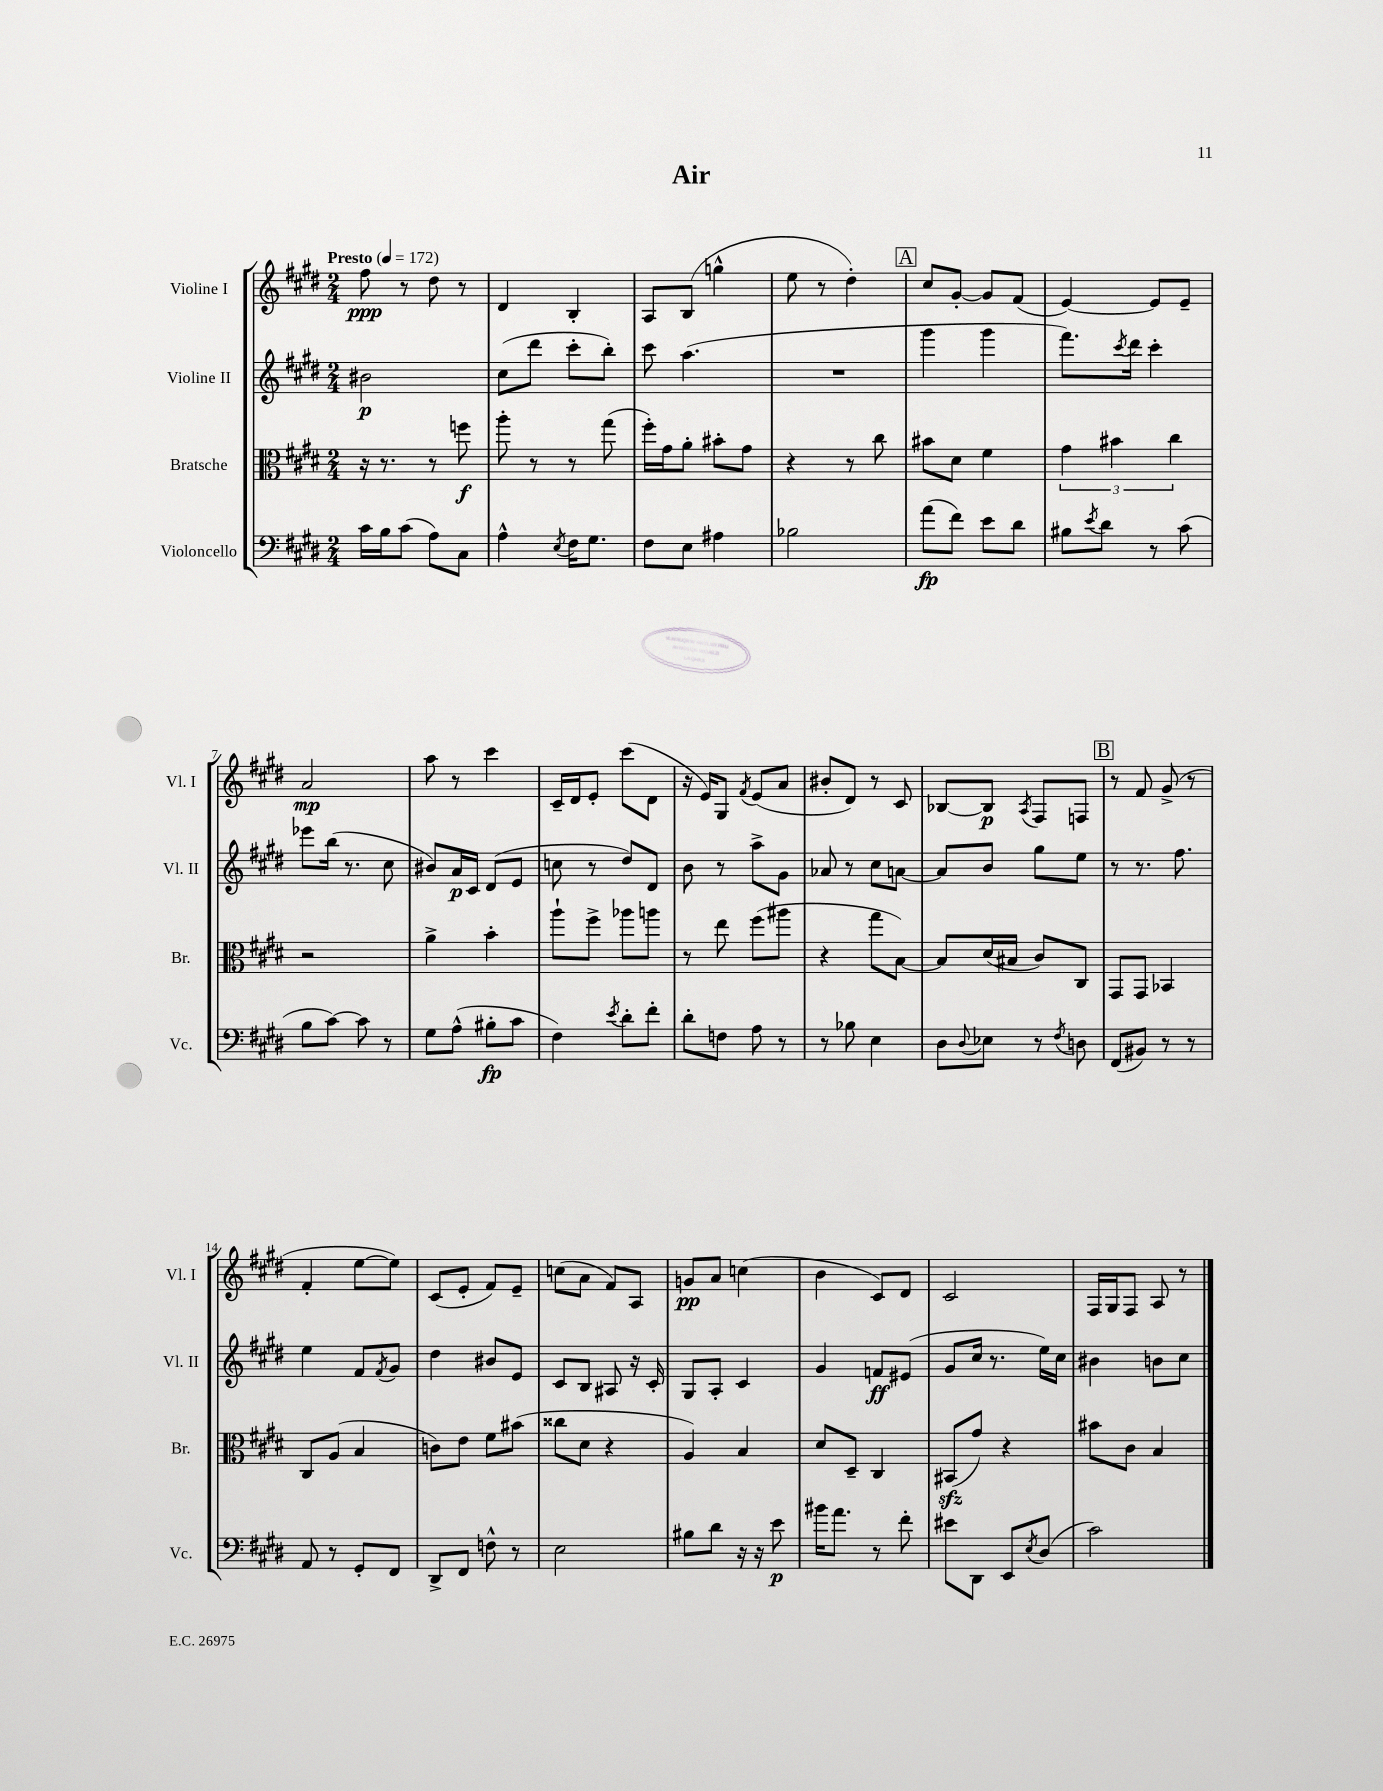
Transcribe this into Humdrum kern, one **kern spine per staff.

**kern	**kern	**kern	**kern
*staff4	*staff3	*staff2	*staff1
*clefF4	*clefC3	*clefG2	*clefG2
*k[f#c#g#d#]	*k[f#c#g#d#]	*k[f#c#g#d#]	*k[f#c#g#d#]
*M2/4	*M2/4	*M2/4	*M2/4
*MM172	*MM172	*MM172	*MM172
16c#	16r	2b#	8ff#
16B	8.r	.	.
(8c#	.	.	8r
8A)	8r	.	8dd#
8C#	8ff	.	8r
=	=	=	=
4A^^	8aa'	(8cc#	4d#
.	8r	8ddd#	.
8qE	.	.	.
16F#	8r	8ccc#'	4B'
8.G#	.	.	.
.	(8gg#	8bb')	.
=	=	=	=
8F#	16ff#')	8ccc#	8A
.	16g#	.	.
8E	8a'	(4.aa	(8B
4A#	8b#'	.	4gg^^
.	8g#	.	.
=	=	=	=
2B-	4r	2r	8ee
.	.	.	8r
.	8r	.	4dd#')
.	8cc#	.	.
=	=	=	=
(8a	8b#	4ggg#	8cc#
8f#)	8d#	.	[8g#'
8e	4f#	4ggg#	8g#]
8d#	.	.	(8f#
=	=	=	=
8B#	6g#	8.fff#)	[4e)
8qe	.	.	.
8d#	.	.	.
.	6b#	.	.
.	.	8qccc#	.
.	.	16ddd#	.
8r	.	4ccc#'	8e]
.	6cc#	.	.
(8c#	.	.	8e~
=	=	=	=
8B	2r	8eee-	2a
[8c#)	.	(16bb	.
.	.	8.r	.
8c#]	.	.	.
8r	.	8cc#	.
=	=	=	=
8G#	4a^	8b#)	8aa
(8A^^	.	16a	8r
.	.	16c#	.
8B#'	4b'	(8d#	4ccc#
8c#	.	8e	.
=	=	=	=
4F#)	8aa`	8cc	16c#~
.	.	.	16d#
.	8ff#^	8r	8e'
8qe	.	.	.
8d#'	8aa-	8dd#)	(8ccc#
8f#'	8aa	8d#	8d#
=	=	=	=
8d#'	8r	8b	16r
.	.	.	16e)
8F	8ee	8r	8G#
.	.	.	8qf#
8A	(8ff#	8aa^	(8e
8r	8aa#	8g#	8a
=	=	=	=
8r	4r	8a-	8b#'
8B-	.	8r	8d#)
4E	8gg#	8cc#	8r
.	[8B)	[8a	8c#
=	=	=	=
8D#	8B]	8a]	[8B-
8qqD#	.	.	.
8E-	(16d#	8b	8B-]
.	16B#	.	.
.	.	.	8qA
8r	8c#)	8gg#	8F#
8qF#	.	.	.
8D	8C#	8ee	8F
=	=	=	=
(8FF#	8GG#	8r	8r
8BB#)	8GG#	8.r	8f#
8r	4BB-	.	(8g#^
.	.	8.ff#	.
8r	.	.	8r
=	=	=	=
8AA	8C#	4ee	4f#'
8r	(8A	.	.
8GG#'	4B	8f#	[8ee
.	.	8qf#	.
8FF#	.	8g#	8ee])
=	=	=	=
8DD#^	8c)	4dd#	(8c#
8FF#	8e	.	8e'
8F^^	8f#	8b#	8f#)
8r	(8b#	8e	8e~
=	=	=	=
2E	8cc##	8c#	(8cc
.	8d#	8B	8a
.	4r	8A#	8f#)
.	.	16r	8A
.	.	16c#'	.
=	=	=	=
8B#	4A)	8G#	8g
8d#	.	8A'	8a
16r	4B	4c#	(4cc
16r	.	.	.
8e	.	.	.
=	=	=	=
16b#	8d#	4g#	4b
8.a	.	.	.
.	8D#~	.	.
8r	4C#	8f	8c#)
8f#'	.	(8e#	8d#
=	=	=	=
8e#	(8BB#	8g#	2c#
8DD#	8g#)	16cc#	.
.	.	8.r	.
8EE	4r	.	.
8qE	.	.	.
(8D#	.	16ee)	.
.	.	16cc#	.
=	=	=	=
2c#)	8b#	4b#	16F#
.	.	.	16G#
.	8c#	.	8F#
.	4B	8b	8A
.	.	8cc#	8r
==	==	==	==
*-	*-	*-	*-
